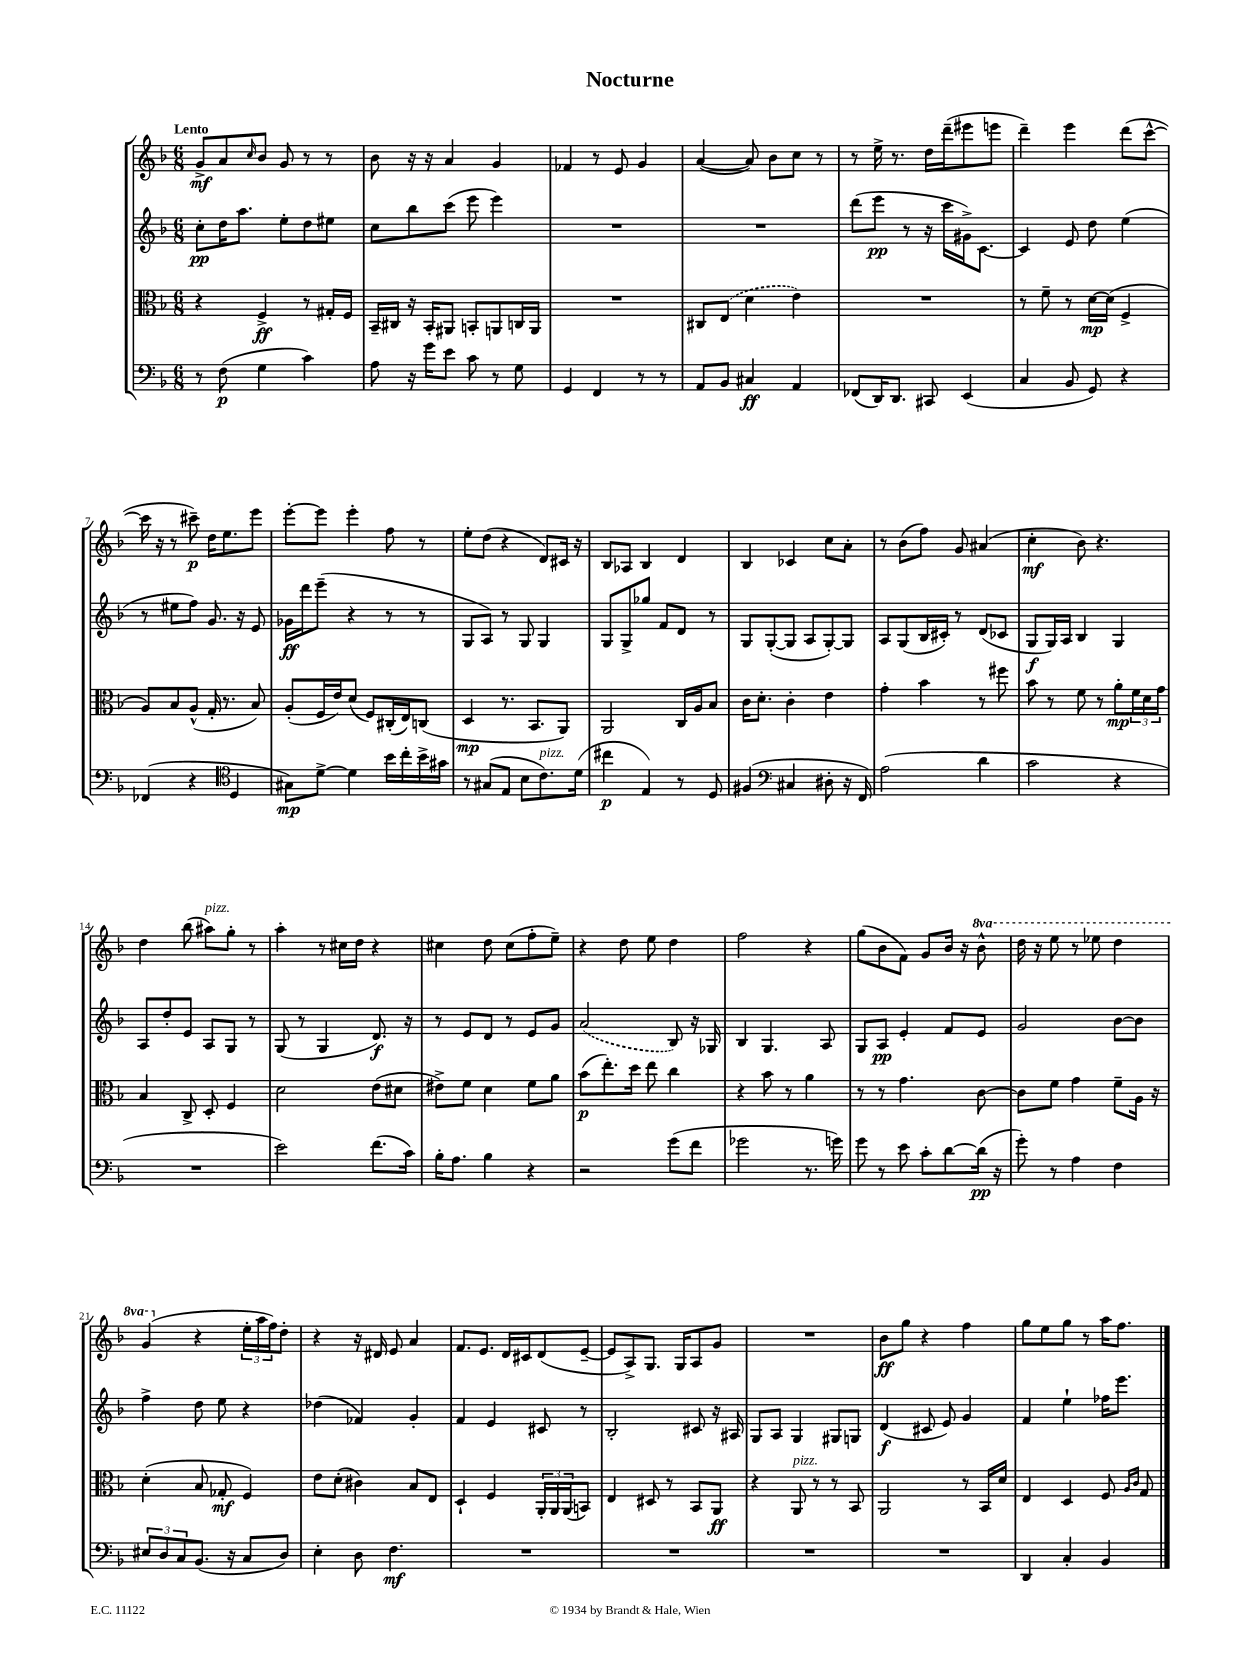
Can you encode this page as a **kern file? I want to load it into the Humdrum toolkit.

**kern	**dynam	**kern	**dynam	**kern	**dynam	**kern	**dynam
*part4	*part4	*part3	*part3	*part2	*part2	*part1	*part1
*staff4	*staff4	*staff3	*staff3	*staff2	*staff2	*staff1	*staff1
*clefF4	*	*clefC3	*	*clefG2	*	*clefG2	*
*k[b-]	*	*k[b-]	*	*k[b-]	*	*k[b-]	*
*M6/8	*	*M6/8	*	*M6/8	*	*M6/8	*
=1	=1	=1	=1	=1	=1	=1	=1
!	!	!	!	!	!	!LO:TX:a:B:t=Lento	!
8r	.	4r	.	8cc'\L	pp	8g^/L	mf
(8F\	p	.	.	16dd\K	.	8a/	.
.	.	.	.	8.aa\J	.	.	.
.	.	.	.	.	.	16qqcc/	.
4G\	.	4F^/	ff	.	.	8b-/J	.
.	.	.	.	8ee'\L	.	8g/	.
4c\)	.	8r	.	8dd\	.	8r	.
.	.	16G#X'/LL	.	8ee#X\J	.	8r	.
.	.	16F/JJ	.	.	.	.	.
=2	=2	=2	=2	=2	=2	=2	=2
8A\	.	16BB-~/LL	.	8cc\L	.	8b-\	.
.	.	16C#X/JJ	.	.	.	.	.
16r	.	16r	.	8bb-\	.	16r	.
16g\KL	.	16BB-'/KL	.	.	.	16r	.
8e\J	.	8AA#X/J	.	(8ccc\J	.	4a/	.
8c\	.	8BBn'/L	.	8eee\	.	.	.
8r	.	8AAn/	.	4eee\)	.	4g/	.
8G\	.	16Cn/L	.	.	.	.	.
.	.	16AA/JJ	.	.	.	.	.
=3	=3	=3	=3	=3	=3	=3	=3
4GG/	.	2.r	.	2.r	.	4f-X/	.
4FF/	.	.	.	.	.	8r	.
.	.	.	.	.	.	8e/	.
8r	.	.	.	.	.	4g/	.
8r	.	.	.	.	.	.	.
=4	=4	=4	=4	=4	=4	=4	=4
8AA/L	.	8C#X/L	.	2.r	.	([4a/	.
8BB-/J	.	(8E/J	.	.	.	.	.
4C#X/	ff	4d\	.	.	.	8a/])	.
.	.	.	.	.	.	8b-\L	.
4AA/	.	4e\)	.	.	.	8cc\J	.
.	.	.	.	.	.	8r	.
=5	=5	=5	=5	=5	=5	=5	=5
(8FF-X/L	.	2.r	.	(8ddd\L	.	8r	.
16DD/K)	.	.	.	8eee\J	pp	16ee^\	.
8.DD/J	.	.	.	.	.	8.r	.
.	.	.	.	8r	.	.	.
8CC#X/	.	.	.	16r	.	16dd\LL	.
.	.	.	.	16ccc\LL	.	(16ddd~\J	.
(4EE/	.	.	.	16g#X^\J)	.	8eee#X\	.
.	.	.	.	[8.c\J	.	.	.
.	.	.	.	.	.	8eeen\J	.
=6	=6	=6	=6	=6	=6	=6	=6
4C/	.	8r	.	4c/]	.	4ddd~\)	.
.	.	8f~\	.	.	.	.	.
8BB-/	.	8r	.	8e/	.	4eee\	.
8GG/)	.	[16d\LL	mp	8dd\	.	.	.
.	.	(16d\JJ]	.	.	.	.	.
4r	.	4F^/	.	(4ee\	.	(8ddd\L	.
.	.	.	.	.	.	[8ccc^^\J	.
!!LO:LB:g=z
=7	=7	=7	=7	=7	=7	=7	=7
(4FF-X/	.	8A/L)	.	8r	.	16ccc\]	.
.	.	.	.	.	.	16r	.
.	.	8B-/	.	8ee#X\L	.	8r	.
4r	.	(8A^^/J	.	8ff\J)	.	8ccc#X~\)	p
.	.	16G'/	.	8.g/	.	16dd\KL	.
.	.	8.r	.	.	.	8.ee\	.
*clefC4	*	*	*	*	*	*	*
4D/	.	.	.	.	.	.	.
.	.	.	.	16r	.	.	.
.	.	8B-/)	.	8e/	.	8eee\J	.
=8	=8	=8	=8	=8	=8	=8	=8
8G#X\L)	mp	(8A'/L	.	16g-X\LL	ff	[8eee'\L	.
.	.	.	.	16ddd\J	.	.	.
[8d^\J	.	16F/L	.	(8eee~\J	.	8eee\J]	.
.	.	16e/J)	.	.	.	.	.
4d\]	.	(8d/J	.	4r	.	4eee'\	.
.	.	8F/L)	.	.	.	.	.
16b-\LL	.	(16C#X'/L	.	8r	.	8ff\	.
16cc'\	.	16E/J)	.	.	.	.	.
16b-^\	.	(8Cn/J	.	8r	.	8r	.
16g#X\JJ	.	.	.	.	.	.	.
=9	=9	=9	=9	=9	=9	=9	=9
8r	.	4D/	mp	8G/L	.	8ee'\L	.
(8G#X/L	.	.	.	8A/J)	.	(8dd\J	.
8E/J	.	8.r	.	8r	.	4r	.
8B-\L	.	.	.	8G/	.	.	.
.	.	8.BB-/L	.	.	.	.	.
!LO:TX:a:i:t=pizz.	!	!	!	!	!	!	!
8.c\)	.	.	.	4G/	.	8d/L)	.
.	.	8AA/J)	.	.	.	16c#X/Jk	.
(16d\Jk	.	.	.	.	.	16r	.
=10	=10	=10	=10	=10	=10	=10	=10
4cc#X\	p	2AA/	.	8G/L	.	8B-/L	.
.	.	.	.	8G^/	.	8A-X/J	.
4E/)	.	.	.	8gg-X/J	.	4B-/	.
.	.	.	.	8f/L	.	.	.
8r	.	16C/LL	.	8d/J	.	4d/	.
.	.	16A/J	.	.	.	.	.
8D/	.	8B-/J	.	8r	.	.	.
=11	=11	=11	=11	=11	=11	=11	=11
(4F#X/	.	16c\KL	.	8G/L	.	4B-/	.
.	.	8.d'\J	.	.	.	.	.
.	.	.	.	([8G'/	.	.	.
*clefF4	*	*	*	*	*	*	*
4C#X/	.	4c'\	.	8G/J]	.	4c-X/	.
.	.	.	.	8A/L	.	.	.
8D#X'\	.	4e\	.	[8G'/)	.	8cc\L	.
16r	.	.	.	8G/J]	.	8a'\J	.
16FF/)	.	.	.	.	.	.	.
=12	=12	=12	=12	=12	=12	=12	=12
(2A\	.	4g'\	.	8A/L	.	8r	.
.	.	.	.	(8G/	.	(8b-\L	.
.	.	4b-\	.	16B-/L	.	8ff\J)	.
.	.	.	.	16c#X'/JJ)	.	.	.
.	.	.	.	8r	.	8g/	.
4d\	.	8r	.	(8d/L	.	(4a#X/	.
.	.	8ff#X\	.	8c-X/J	.	.	.
=13	=13	=13	=13	=13	=13	=13	=13
2c\	.	8b-\	.	8G/L	f	4cc'\	mf
.	.	8r	.	16G/L)	.	.	.
.	.	.	.	16A/JJ	.	.	.
.	.	8f\	.	4B-/	.	8b-\)	.
.	.	8r	.	.	.	4.r	.
4r	.	8a'\L	mp	4G/	.	.	.
.	.	24f\L	.	.	.	.	.
.	.	24d\	.	.	.	.	.
.	.	24g\JJ	.	.	.	.	.
!!LO:LB:g=z
=14	=14	=14	=14	=14	=14	=14	=14
2.r	.	4B-/	.	8A/L	.	4dd\	.
.	.	.	.	8dd'/	.	.	.
.	.	8C^/	.	8e/J	.	(8bb-\	.
!	!	!	!	!	!	!LO:TX:a:i:t=pizz.	!
.	.	8D'/	.	8A/L	.	8aa#X\L)	.
.	.	4F/	.	8G/J	.	8gg'\J	.
.	.	.	.	8r	.	8r	.
=15	=15	=15	=15	=15	=15	=15	=15
2e\)	.	2d\	.	(8G/	.	4aa'\	.
.	.	.	.	8r	.	.	.
.	.	.	.	4G/	.	8r	.
.	.	.	.	.	.	16cc#X\LL	.
.	.	.	.	.	.	16dd\JJ	.
(8.f\L	.	(8e\L	.	8.d/)	f	4r	.
.	.	8d#X\J	.	.	.	.	.
16c\Jk)	.	.	.	16r	.	.	.
=16	=16	=16	=16	=16	=16	=16	=16
16B-'\KL	.	8e#X^\L)	.	8r	.	4cc#X\	.
8.A\J	.	.	.	.	.	.	.
.	.	8f\J	.	8e/L	.	.	.
4B-\	.	4d\	.	8d/J	.	8dd\	.
.	.	.	.	8r	.	(8cc#\L	.
4r	.	8f\L	.	8e/L	.	8ff'\	.
.	.	8a\J	.	8g/J	.	8ee~\J)	.
=17	=17	=17	=17	=17	=17	=17	=17
2r	.	(8b-\L	p	(2a/	.	4r	.
.	.	8.ee'\)	.	.	.	.	.
.	.	.	.	.	.	8dd\	.
.	.	16dd\Jk	.	.	.	.	.
.	.	8ee\	.	.	.	8ee\	.
(8g\L	.	4cc\	.	8B-/)	.	4dd\	.
8f\J	.	.	.	16r	.	.	.
.	.	.	.	16G-X/	.	.	.
=18	=18	=18	=18	=18	=18	=18	=18
2g-X\	.	4r	.	4B-/	.	2ff\	.
.	.	8b-\	.	4.G/	.	.	.
.	.	8r	.	.	.	.	.
8.r	.	4a\	.	.	.	4r	.
.	.	.	.	8A/	.	.	.
16gn\)	.	.	.	.	.	.	.
=19	=19	=19	=19	=19	=19	=19	=19
8g\	.	8r	.	8G/L	.	(8gg\L	.
8r	.	8r	.	8A/J	pp	8b-\	.
8e\	.	4.g\	.	4e'/	.	8f\J)	.
8c'\L	.	.	.	.	.	8g/L	.
[8d\	.	.	.	8f/L	.	16b-/Jk	.
.	.	.	.	.	.	16r	.
*	*	*	*	*	*	*8va	*
(16d\Jk]	pp	[8c\	.	8e/J	.	8bb-^^\	.
16r	.	.	.	.	.	.	.
=20	=20	=20	=20	=20	=20	=20	=20
8g'\)	.	8c\L]	.	2g/	.	16ddd\	.
.	.	.	.	.	.	16r	.
8r	.	8f\J	.	.	.	8eee\	.
4A\	.	4g\	.	.	.	8r	.
.	.	.	.	.	.	8eee-X\	.
4F\	.	8f~\L	.	[8b-\L	.	4ddd\	.
.	.	16A\Jk	.	8b-\J]	.	.	.
.	.	16r	.	.	.	.	.
!!LO:LB:g=z
=21	=21	=21	=21	=21	=21	=21	=21
12E#X/L	.	(4d'\	.	4ff^\	.	(4gg/	.
12D/	.	.	.	.	.	.	.
12C/	.	.	.	.	.	.	.
*	*	*	*	*	*	*X8va	*
(8.BB-/J	.	8B-/	.	8dd\	.	4r	.
.	.	8G-X'/	mf	8ee\	.	.	.
16r	.	.	.	.	.	.	.
8C/L	.	4F/)	.	4r	.	24ee'\LL	.
.	.	.	.	.	.	24aa\	.
.	.	.	.	.	.	24ff\J)	.
8D/J)	.	.	.	.	.	8dd'\J	.
=22	=22	=22	=22	=22	=22	=22	=22
4E'\	.	8e\L	.	(4dd-X\	.	4r	.
.	.	(8d'\J	.	.	.	.	.
8D\	.	4c#X\)	.	4f-X/)	.	16r	.
.	.	.	.	.	.	16d#X/	.
4.F\	mf	.	.	.	.	8e/	.
.	.	8B-/L	.	4g'/	.	4a/	.
.	.	8E/J	.	.	.	.	.
=23	=23	=23	=23	=23	=23	=23	=23
2.r	.	4D`/	.	4f/	.	8.f/L	.
.	.	.	.	.	.	8.e/J	.
.	.	4F/	.	4e/	.	.	.
.	.	.	.	.	.	16d/LL	.
.	.	.	.	.	.	16c#X/J	.
.	.	24AA'/LL	.	8c#X/	.	(8d/	.
.	.	24AA/	.	.	.	.	.
.	.	(24AA/J	.	.	.	.	.
.	.	8BBn/J)	.	8r	.	[8e~/J	.
=24	=24	=24	=24	=24	=24	=24	=24
2.r	.	4E/	.	2B-'/	.	8e/L]	.
.	.	.	.	.	.	8A^/)	.
.	.	8D#X/	.	.	.	8.G/J	.
.	.	8r	.	.	.	.	.
.	.	.	.	.	.	16G/KL	.
.	.	8BB-/L	.	8c#X/	.	8A/	.
.	.	8AA/J	ff	16r	.	8g/J	.
.	.	.	.	16A#X/	.	.	.
=25	=25	=25	=25	=25	=25	=25	=25
2.r	.	4r	.	8G/L	.	2.r	.
.	.	.	.	8A/J	.	.	.
!	!	!LO:TX:a:i:t=pizz.	!	!	!	!	!
.	.	8AA/	.	4G/	.	.	.
.	.	8r	.	.	.	.	.
.	.	8r	.	8G#X/L	.	.	.
.	.	8BB-/	.	8Gn/J	.	.	.
=26	=26	=26	=26	=26	=26	=26	=26
2.r	.	2AA/	.	(4d/	f	8b-\L	ff
.	.	.	.	.	.	8gg\J	.
.	.	.	.	8c#X/	.	4r	.
.	.	.	.	8e/)	.	.	.
.	.	8r	.	4g/	.	4ff\	.
.	.	16BB-/LL	.	.	.	.	.
.	.	16d/JJ	.	.	.	.	.
=27	=27	=27	=27	=27	=27	=27	=27
4DD/	.	4E/	.	4f/	.	8gg\L	.
.	.	.	.	.	.	8ee\	.
4C'/	.	4D/	.	4ee`\	.	8gg\J	.
.	.	.	.	.	.	8r	.
4BB-/	.	8F/	.	16ff-X\KL	.	16aa\KL	.
.	.	.	.	8.eee\J	.	8.ff\J	.
.	.	16qqA/LL	.	.	.	.	.
.	.	16qqc/JJ	.	.	.	.	.
.	.	8G/	.	.	.	.	.
==	==	==	==	==	==	==	==
*-	*-	*-	*-	*-	*-	*-	*-
